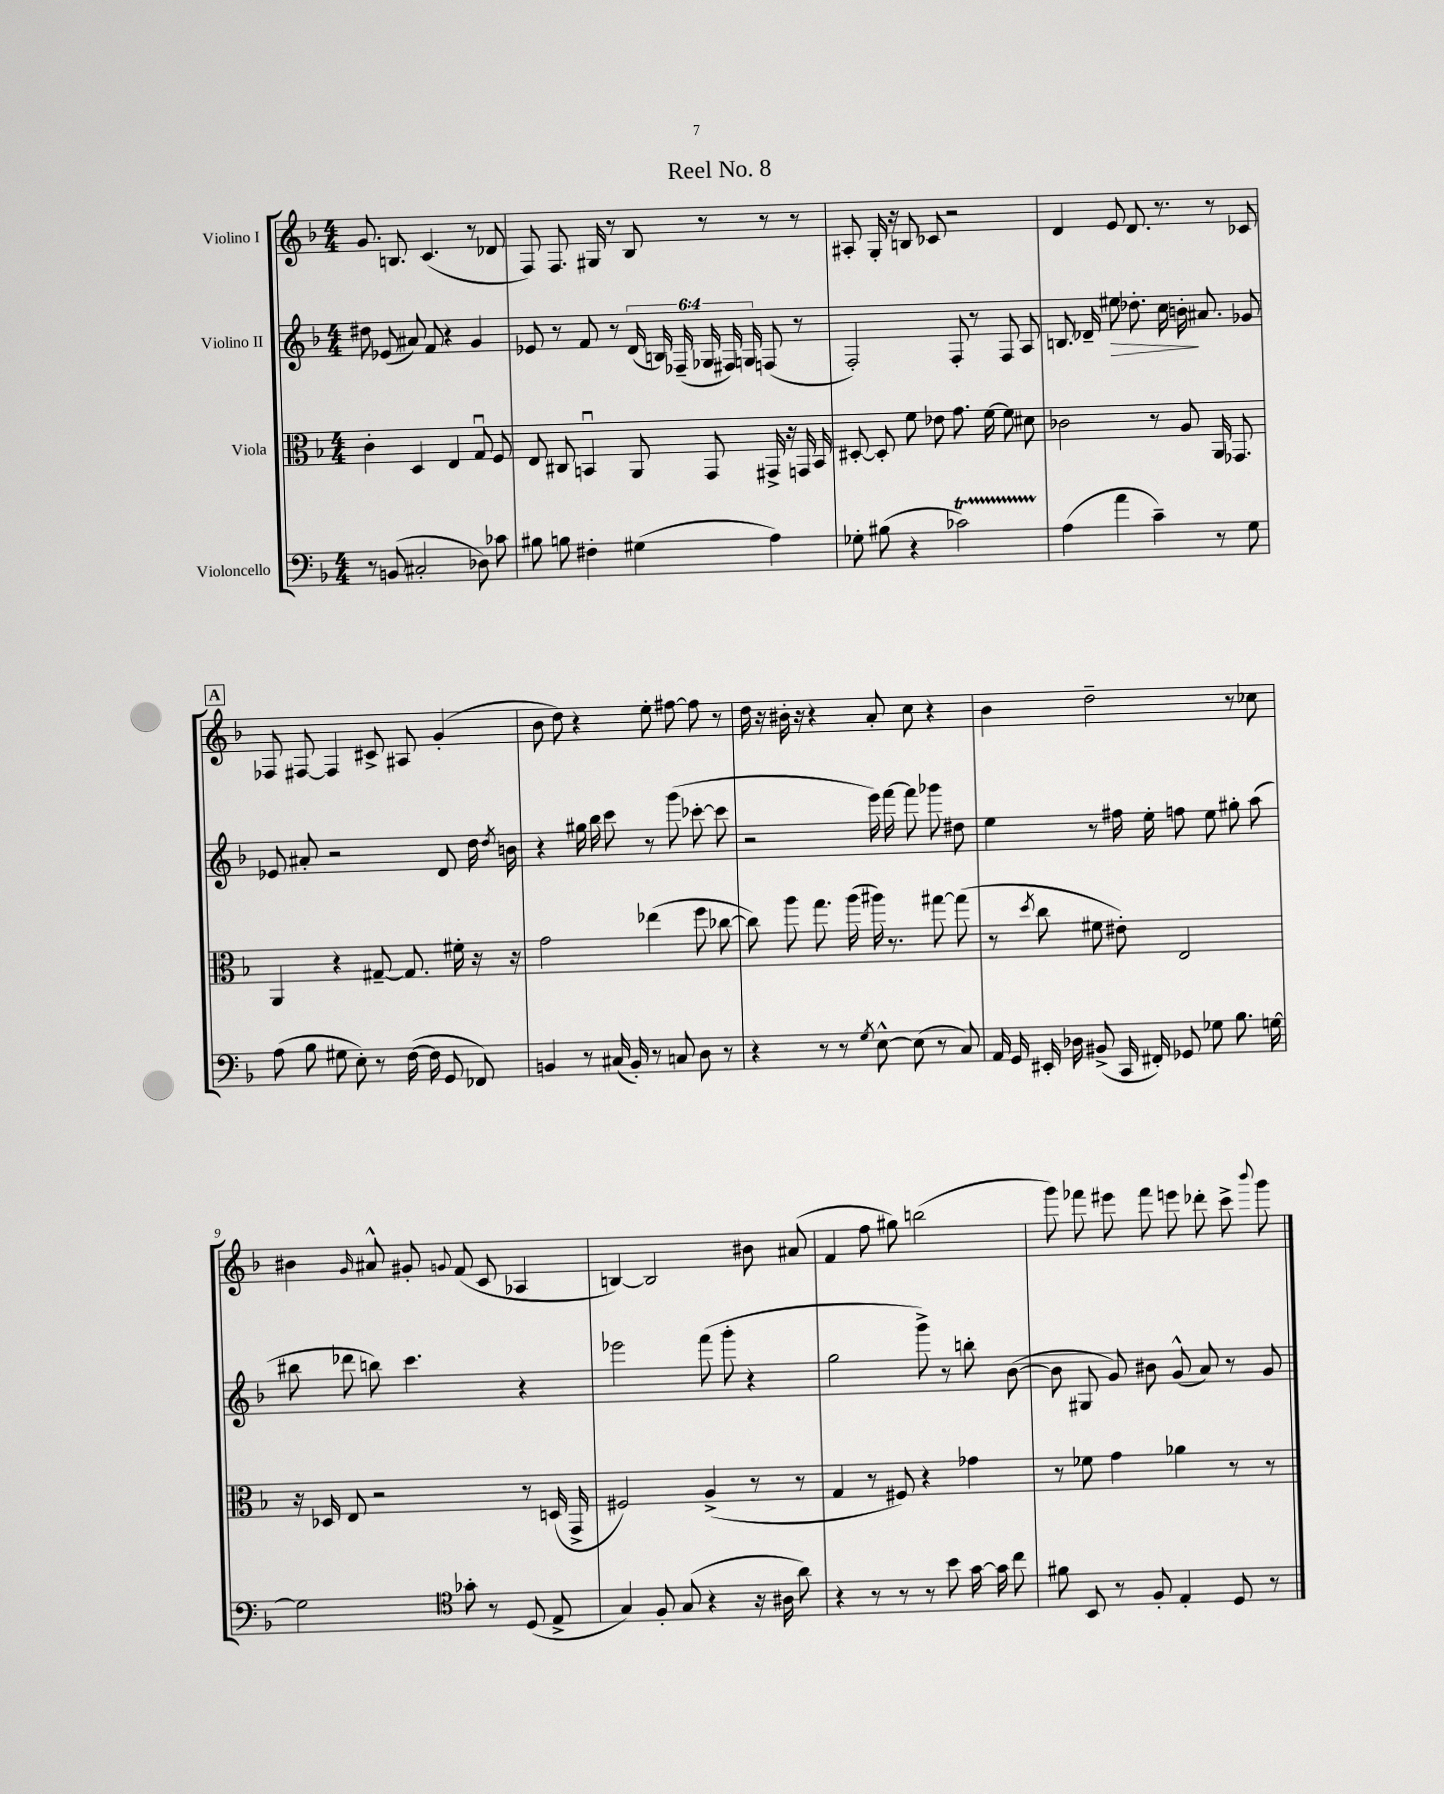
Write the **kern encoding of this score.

**kern	**kern	**kern	**kern
*staff4	*staff3	*staff2	*staff1
*clefF4	*clefC3	*clefG2	*clefG2
*k[b-]	*k[b-]	*k[b-]	*k[b-]
*M4/4	*M4/4	*M4/4	*M4/4
8r	4c'	8dd#	8.g
(8BB	.	(8e-	.
.	.	.	8.B
2C#'	4D	8a#)	.
.	.	8f	(4.c
.	4E	4r	.
8D-)	8Gu	4g	8r
8c-	8F	.	8d-
=	=	=	=
8B#	8E	8e-	8F)
8B	8C#	8r	8.F
4F#'	4BBu	8f	.
.	.	.	16G#
.	.	8r	8r
(4G#	8AA	(24d	8B-
.	.	24B)	.
.	.	(24F-~	.
.	8GG	24G-	8r
.	.	24F#)	.
.	.	24G	.
4A)	16GG#^	(8F	8r
.	16r	.	.
.	16GG	8r	8r
.	16BB	.	.
=	=	=	=
8G-'	[8D#'	2F')	8A#'
(8B#	8D#']	.	16G'
.	.	.	16r
4r	8f	.	8B
.	8e-	.	8c-
2c-)	8.g	8F'	2r
.	.	8r	.
.	[16f	.	.
.	8f]	8F	.
.	8d#	8A	.
=	=	=	=
(4A	2c-	8.B	4d
.	.	16d-~	.
4a	.	8ee#	8e
.	.	8.dd-'	8.d
4c~)	8r	.	.
.	.	16cc	8.r
.	8A	16b'	.
.	.	8.a#	.
8r	16AA	.	8r
.	8.GG-	.	.
8G	.	8g-	8c-
=	=	=	=
(8A	4AA	8e-	8F-
8B-	.	8a#'	[8F#
8G#	4r	2r	4F#]
8E')	.	.	.
8r	[8G#~	.	8c#^
([16F	8.G#]	.	8A#
16F]	.	.	.
8GG	.	8d	(4g'
.	16f#'	.	.
8FF-)	16r	16dd	.
.	.	8qdd	.
.	16r	16b	.
=	=	=	=
4BB	2g	4r	8b-
.	.	.	8dd)
8r	.	16gg#	4r
.	.	16bb-	.
(16C#	.	8ccc	.
16BB')	.	.	.
8r	(4ee-	8r	8ee'
8C	.	(8ggg	[8ff#
8D	8ff	[8ccc-'	8ff#]
8r	[8cc-	8ccc-]	8r
=	=	=	=
4r	8cc-])	2r	16dd
.	.	.	16r
.	8aa	.	16b#'
.	.	.	16r
8r	8.gg	.	4r
8r	.	.	.
.	(16aa	.	.
8qG	.	.	.
[8E^^	16aa#)	16eee)	8a'
.	8.r	[16fff	.
(8E]	.	8fff]	8cc
8r	[8gg#	8ggg-	4r
8C)	(8gg#]	8dd#	.
=	=	=	=
16AA	8r	4ee	4b-
16GG	.	.	.
.	8qdd	.	.
16EE#'	8cc	.	.
16D-	.	.	.
(8BB#^	8f#	8r	2dd~
16CC	8e#')	16ff#	.
16FF#')	.	16ee'	.
8GG-	2E	8ff	.
8G-	.	8ee	.
8.B-	.	8gg#'	8r
.	.	(8aa	8cc-
[16G	.	.	.
=	=	=	=
2G]	16r	8bb#	4b#
.	16D-	.	.
.	8E	8ddd-	.
.	.	.	16qqg
.	2r	8bb)	8a#^^
.	.	4.ccc	8g#'
*clefC4	*	*	*
.	.	.	8qqg
8g-'	.	.	(8f
8r	.	.	8c
(8D	8r	4r	4A-
8E^	(16D	.	.
.	16GG^	.	.
=	=	=	=
4G)	2F#)	2eee-	[4B)
8F'	.	.	2B]
(8G	.	.	.
4r	(4A^	(8fff	.
.	.	8ggg'	.
16r	8r	4r	8b#
16A#	.	.	.
8a)	8r	.	(8a#
=	=	=	=
4r	4G	2gg	4f
8r	8r	.	8ff
8r	8F#)	.	8gg#)
8r	4r	8ggg^)	(2bb
8b-	.	8r	.
[16g	4g-	8bb'	.
16g]	.	.	.
8cc	.	([8b-	.
=	=	=	=
8f#	8r	8b-]	8ggg)
8BB-	8f-	8G#	8fff-
8r	4g	8g)	8eee#
8F'	.	8b#	8fff-
4E'	4a-	(8g^^	8eee
.	.	8a)	8ddd-'
8D	8r	8r	8ccc^
.	.	.	8qqbbb-
8r	8r	8g	8ggg
==	==	==	==
*-	*-	*-	*-
